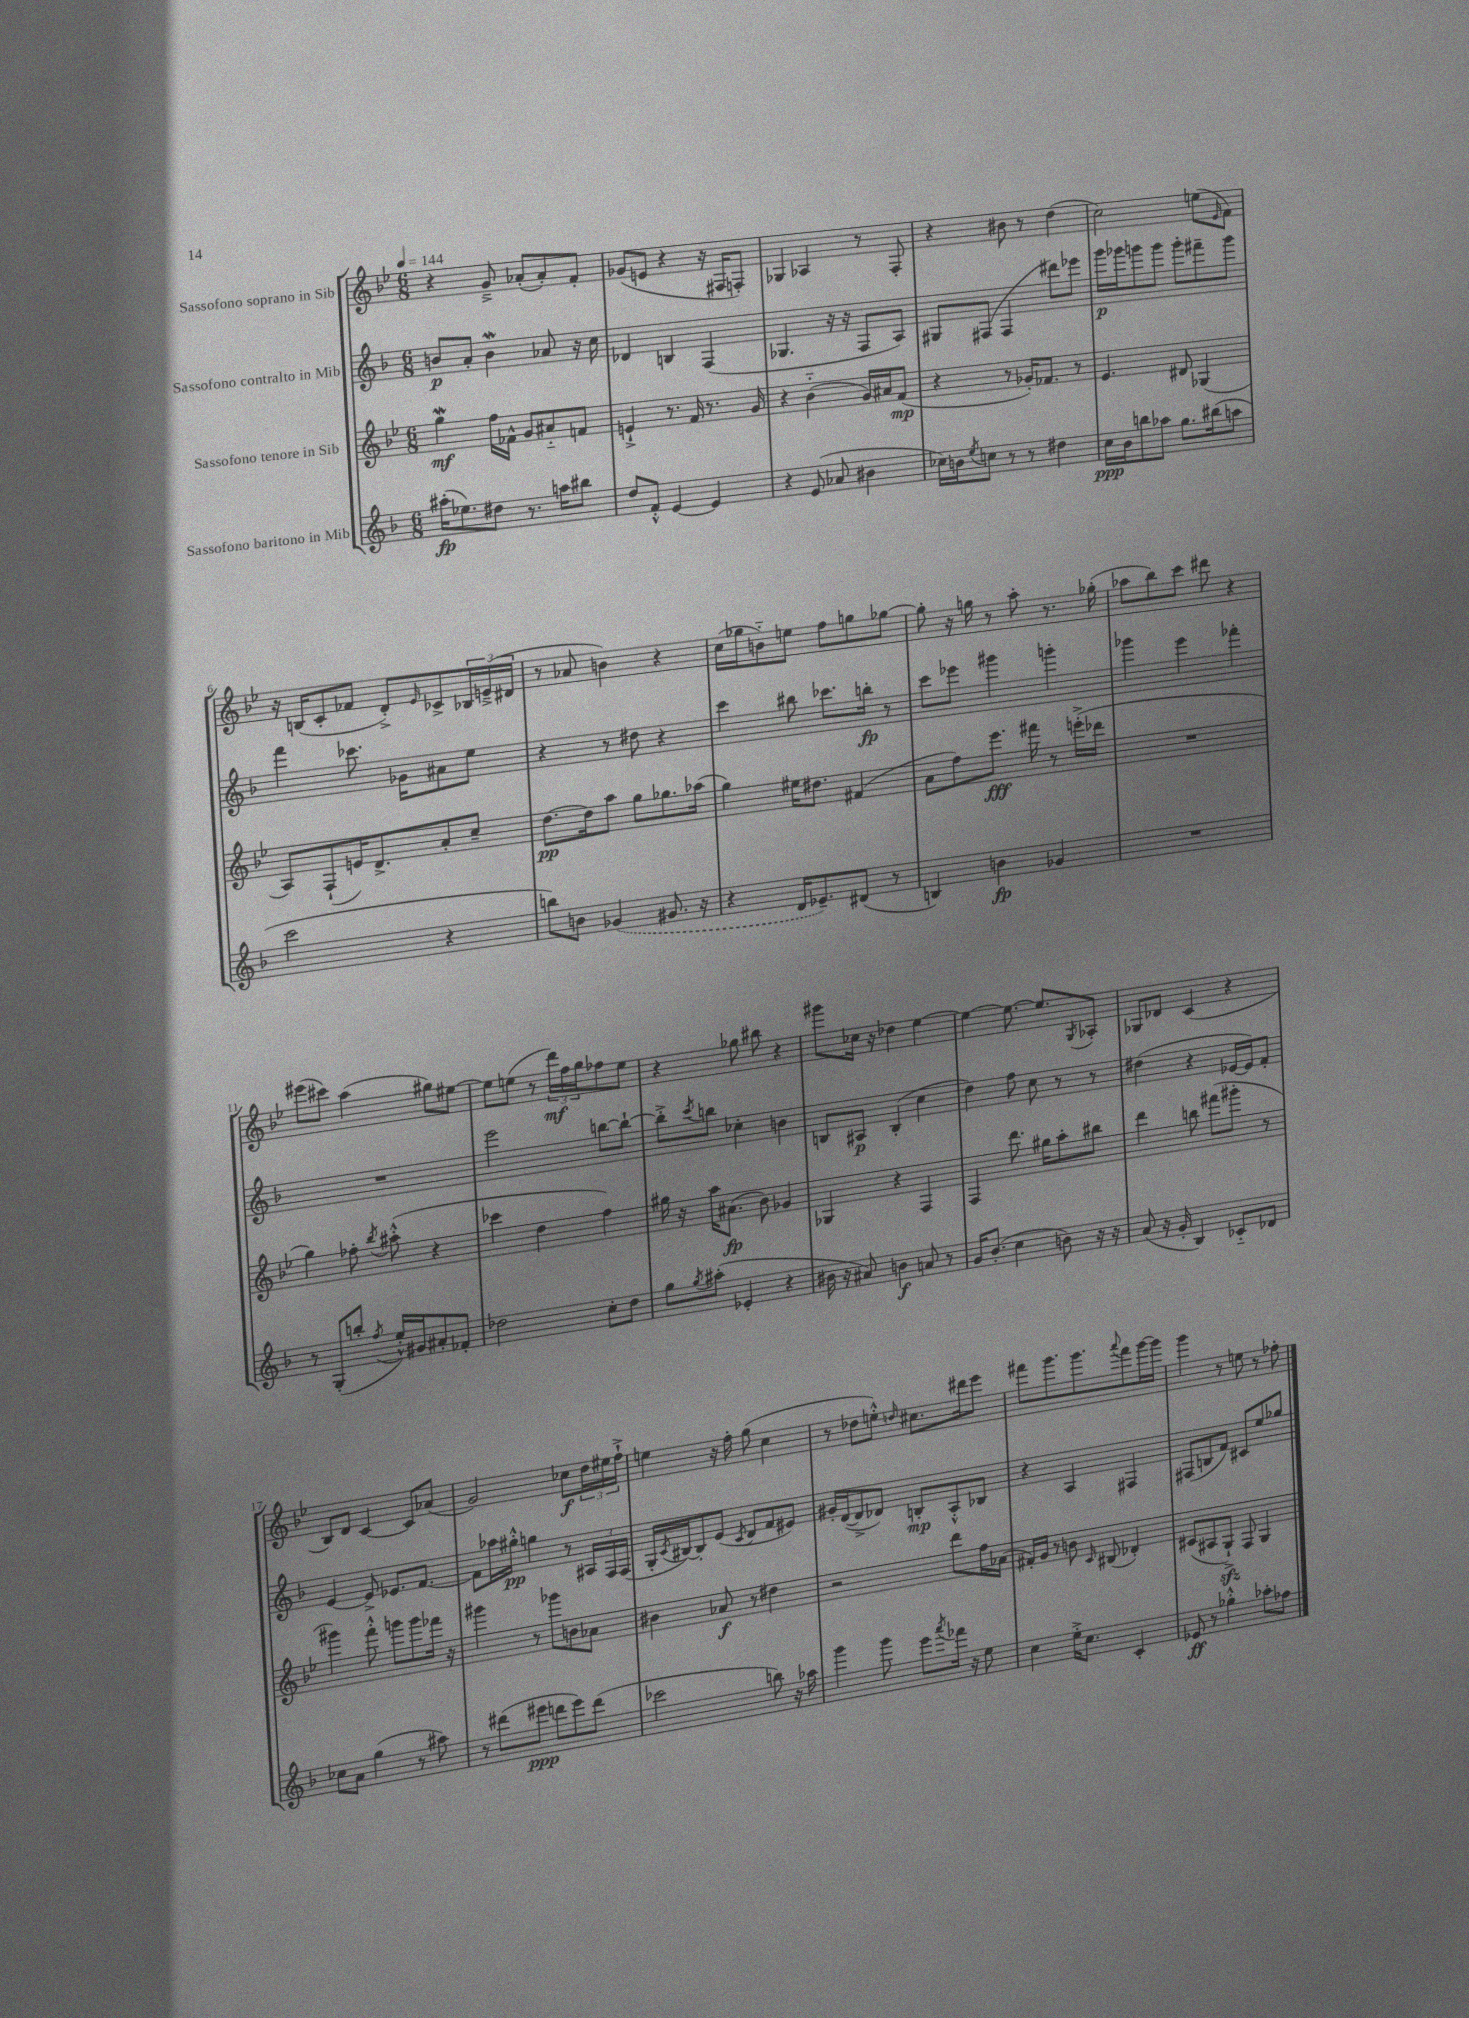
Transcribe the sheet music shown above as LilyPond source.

<<
\new StaffGroup <<
\new Staff = "s0" \with { instrumentName = "Sassofono soprano in Sib" } {
    \clef treble \key bes \major \numericTimeSignature \time 6/8 \tempo 4 = 144
    r4 g'8---> aes'8-.( aes'8-.) f'8-. |
    ges'8( e'8 r4 r16 fis16 f8-.) |
    ges4 aes4 r8 f8-. |
    r4 bis'8 r8 d''4( |
    c''2) e''8( \grace { ees'16 } f'8) |
    r16 b16( c'8-. fes'8 d'8-.->) \grace { ees'16 } ces'8-> \tuplet 3/2 { bes16 e'16--->( dis'16 } |
    r8 aes'8 b'4) r4 |
    c''16( ges''16 b'8-_) e''8 f''8 g''8 ges''8~ |
    ges''8-. r16 g''16 r8 a''8-. r8. ges''16-.( |
    aes''8 bes''8) c'''8 dis'''8 r4 |
    eis'''8( cis'''8) a''4( gis''8) eis''8~ |
    eis''8 e''8( r8 \tuplet 3/2 { d'''16\mf) f''16 g''16 } fes''8 e''8 |
    r4 ges''8 bis''8 r4 |
    gis'''8 ces''16 r16 des''4 ees''4~ |
    ees''4~ ees''8.~ ees''8. \acciaccatura { g8 } aes8-. |
    ges8 des'8 c'4( r4 |
    bes8) d'8 c'4~ c'8 aes'8( |
    g'2) ces''8\f \tuplet 3/2 { d''16 eis''16 f''16-!-> } |
    e''4 r16 f''16-. g''8( c''4 |
    r8 des''8 e''8-.-^) \grace { d''16 } cis''8. dis'''16 ees'''8 |
    fis'''8 g'''8. g'''8. \appoggiatura { a'''8 } fis'''8 g'''16~ g'''16 |
    g'''4 r8 e''8 r8 fes''8-. \bar "|." |
}
\new Staff = "s1" \with { instrumentName = "Sassofono contralto in Mib" } {
    \clef treble \key f \major \numericTimeSignature \time 6/8
    b'8\p a'8-. b'4\mordent aes'8 r16 c''16 |
    des'4 b4 f4( |
    ges4. r16 r16 f8 a8) |
    gis8 fis8( fis4 dis'''8) ees'''8 |
    g'''16\p ges'''16 g'''8 g'''8 g'''8-. fis'''8-- g'''8 |
    f'''4 ces'''8. ges'16 ais'8 e''8 |
    r4 r8 dis''8 r4 |
    c'''4 bis''8 ces'''8. b''16-.\fp r8 |
    c'''8 ees'''8 gis'''4 g'''4-. |
    ges'''4 e'''4 fes'''4-. |
    R2. |
    e'''2 b''8~ b''8~-! |
    b''8-.-> \acciaccatura { c'''8 } b''8 ces''4-. b'4 |
    b8 ais8\p b4-.( c''4 |
    d''4) f''8 c''8 r8 r8 |
    dis''4( r4 ees'16~ ees'16) f'8-. |
    e'4~ e'8-> ees'8. f'8.~ |
    f'8 aes''16 gis''16-.-^\pp g''4 r8 \tuplet 3/2 { ais16 f16 f16( } |
    g16-. \acciaccatura { c'8 } bis16~) bis8-. e'8( \acciaccatura { c'8 } d'8 f'8 eis'8) |
    gis'16-. d'16~( d'8-> des'8) b8-.\mp a8-.-^ bes8 |
    r4 a4 fis4 |
    fis8( b8 f'8) cis'8 e''8 ges''8 \bar "|." |
}
\new Staff = "s2" \with { instrumentName = "Sassofono tenore in Sib" } {
    \clef treble \key bes \major \numericTimeSignature \time 6/8
    g''4\mordent\mf f''16 fes'16-^ g'8 ais'8-_ f'8 |
    e'4-!-> r8. f'16 r8. g'16 |
    r4 bes'4-_( g'16) ais'16 f'8\mp( |
    r4 r8 ges'16-.) fes'8. r8 |
    ees'4. dis'8 ges4( |
    a8) f8-!( e'16) d'8.-> a'8-. c''8-- |
    d''8.~\pp d''16 a''8 g''8 ges''8. aes''16( |
    g''4) eis''16 dis''8. fis'4( |
    a'8 f''8) ees'''8.\fff fis'''16 r8 e'''16-.->( des'''16 |
    R2. |
    g''4) fes''8-. \acciaccatura { bes''8 } ais''8-.-^( r4 |
    ces'''4 d''4 f''4) |
    gis''16 r16 a''16 ais'8.\fp( bes'8) ges'4 |
    ges4 r4 f4 |
    f4 d'''8. gis''16 a''8-. bis''8 |
    d'''4 b''8 fis'''8( gis'''8-. r8 |
    gis'''4) f'''8-.-^ g'''8 g'''8 fes'''16 r16 |
    gis'''4 r8 ges'''8 b'8 aes'8 |
    bis'4 aes'8\f r8 dis''4 |
    r2 d'''8 f''16 aes'16( |
    fis'16-.) g'16 r8 b'8 \grace { c'16 } bis8( des'4-.) |
    cis'8( ais8 g8-!->\sfz) f8 g4 \bar "|." |
}
\new Staff = "s3" \with { instrumentName = "Sassofono baritono in Mib" } {
    \clef treble \key f \major \numericTimeSignature \time 6/8
    ais''16-.\fp( ees''8.) dis''8 r8. a''16 bis''8 |
    d''8 f'8-.-^ e'4~ e'4 |
    r4 e'8( aes'8 bis'4 |
    ces''16) b'16 \acciaccatura { e''8 } c''8 r8 r8 dis''4 |
    c''16\ppp bes'16 b''8 aes''8 g''8. bis''16( a''8 |
    c'''2 r4 |
    b''8) b'8 \once \slurDashed ges'4( gis'8. r16 |
    r4 d'16 ees'8.--) dis'8( r8 |
    b4) b'4\fp ges'4 |
    R2. |
    r8 g8-.( b''8-. \acciaccatura { f''8 } e''16-.-^) gis'16 ais'8-. fes'8-. |
    des''2 c''8-. des''8 |
    g''8 \acciaccatura { g''8 } ais''8-.( ees'4-. r4 |
    bis'16 r16 ais'8) b'4\f a'8 r8 |
    g'16 bes'8.-.( c''4 b'8) r16 r16 |
    a'8( r16 g'16-. bes4) ces'8-_ des'8 |
    ces''8 a'8 g''4( r8 ais''8) |
    r8 dis'''8( eis'''8\ppp d'''8 eis'''8) d'''8( |
    ces'''2 b''8) r16 aes''16 |
    g'''4 g'''8 e'''8 \acciaccatura { a'''8 } fes'''16 r16 e''8 |
    c''4 e''16-.-> c''8. c'4-. |
    ees'8\ff r8 ges''4-.-^ aes''8-. fes''8 \bar "|." |
}
>>
>>
